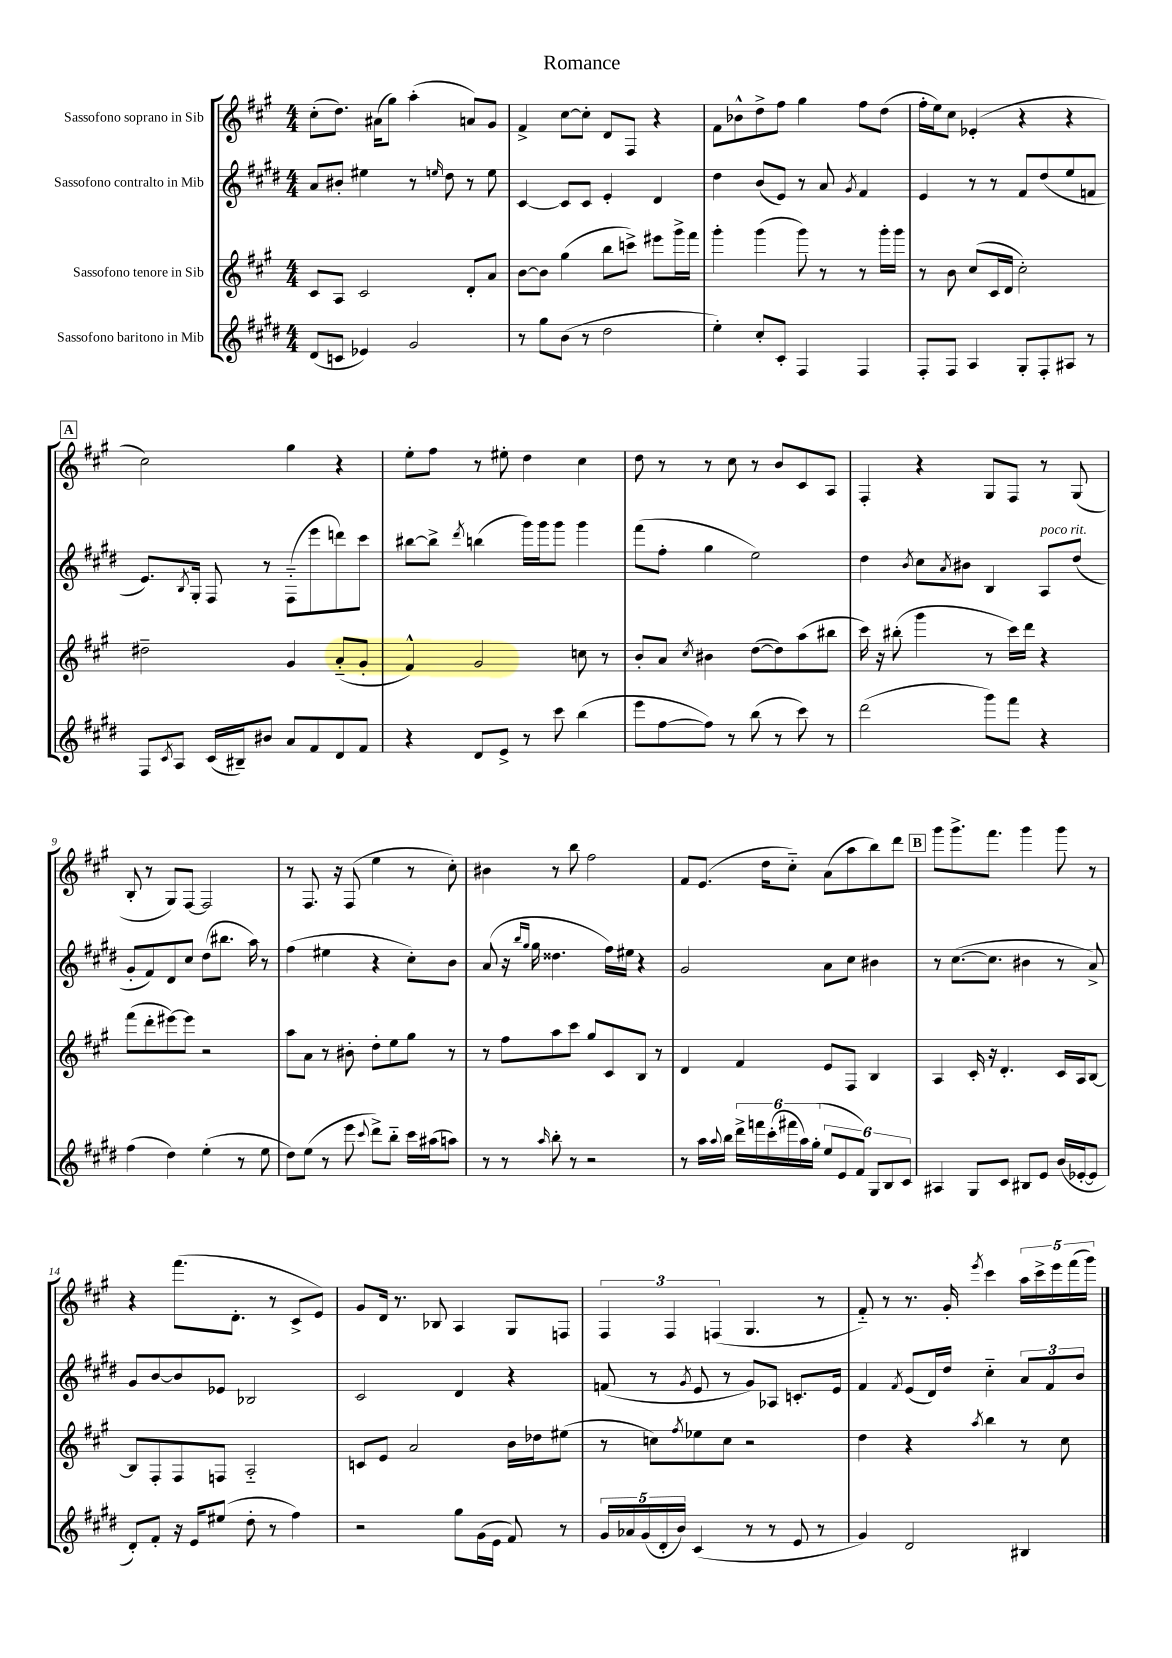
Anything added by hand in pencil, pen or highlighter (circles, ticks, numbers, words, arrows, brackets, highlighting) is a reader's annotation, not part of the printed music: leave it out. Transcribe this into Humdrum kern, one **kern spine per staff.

**kern	**kern	**kern	**kern
*part4	*part3	*part2	*part1
*staff4	*staff3	*staff2	*staff1
*I"Sassofono baritono in Mib	*I"Sassofono tenore in Sib	*I"Sassofono contralto in Mib	*I"Sassofono soprano in Sib
*clefG2	*clefG2	*clefG2	*clefG2
*k[f#c#g#d#]	*k[f#c#g#]	*k[f#c#g#d#]	*k[f#c#g#]
*M4/4	*M4/4	*M4/4	*M4/4
=1	=1	=1	=1
(8d#/L	8c#/L	8a/L	(8cc#'\L
8cn/J	8A/J	8b#X'/J	8.dd\J)
4e-X/)	2c#/	4ee#X\	.
.	.	.	(16a#X\KL
.	.	.	8gg#\J)
2g#/	.	8r	(4aa'\
.	.	16qqeen/	.
.	.	8dd#\	.
.	8d'/L	8r	8an/L)
.	8a/J	8ee\	8g#/J
=2	=2	=2	=2
8r	[8b\L	[4c#/	4f#^/
8gg#\L	8b\J]	.	.
(8b\J	(4gg#\	8c#/L]	[8cc#\L
8r	.	8c#/J	8cc#'\J]
2dd#\	8bb\L	4e'/	8d/L
.	8cccn^\J)	.	8F#/J
.	8eee#X\L	4d#/	4r
.	16ggg#^\L	.	.
.	16fff#\JJ	.	.
=3	=3	=3	=3
4ee'\)	4ggg#'\	4dd#\	8f#\L
.	.	.	8b-X^^\
8cc#'/L	(4ggg#\	(8b/L	8dd^\
8c#'/J	.	8e/J)	8ff#\J
4F#/	8ggg#\)	8r	4gg#\
.	8r	8a/	.
.	.	8qg#/	.
4F#/	8r	4f#/	8ff#\L
.	16ggg#'\LL	.	(8dd\J
.	16ggg#\JJ	.	.
=4	=4	=4	=4
8F#'/L	8r	4e/	16ff#'\LL
.	.	.	16ee\J)
8F#/J	8b\	.	8cc#\J
4A/	(8cc#/L	8r	(4e-X'/
.	16c#/L	8r	.
.	16d/JJ	.	.
8G#'/L	2cc#'\)	8f#/L	4r
8F#'/	.	(8dd#/	.
8A#X/J	.	8ee/	4r
8r	.	8fn/J	.
!!LO:LB:g=z
!!LO:REH:place=s1:t=A
=5	=5	=5	=5
8F#/L	2dd#X~\	8.e/L)	2cc#\)
8qc#/	.	.	.
8A/J	.	.	.
.	.	8qB/	.
.	.	16G#'/Jk	.
(16c#/LL	.	8F#/	.
16B#X~/J)	.	.	.
8b#X/J	.	8r	.
8a/L	4g#/	(8F#\L	4gg#\
8f#/	.	8eee\	.
8d#/	(8a/L	8dddn\)	4r
8f#/J	8g#'/J	8ccc#\J	.
=6	=6	=6	=6
4r	4f#^^/)	[8bb#X\L	8ee'\L
.	.	8bb#^\J]	8ff#\J
.	.	8qddd#/	.
8d#/L	2g#/	(4bbn\	8r
8e^/J	.	.	8ee#X'\
8r	.	16ggg#\LL)	4dd\
.	.	16ggg#\J	.
8ccc#\	.	8ggg#\J	.
(4bb\	8ccn\	4ggg#\	4cc#\
.	8r	.	.
=7	=7	=7	=7
8eee\L	8b'/L	(8fff#\L	8dd\
[8ff#\	8a/J	8ff#'\J	8r
.	8qcc#/	.	.
8ff#\J])	4b#X\	4gg#\	8r
8r	.	.	8cc#\
(8bb\	([8dd\L	2ee\)	8r
8r	8dd\])	.	8b/L
8ccc#\)	(8aa\	.	8c#/
8r	8bb#X\J	.	8A/J
=8	=8	=8	=8
(2ddd#\	16ccc#\)	4dd#\	4F#'/
.	16r	.	.
.	(8bb#X'\	.	.
.	.	8qb/	.
.	4ggg#\	8cc#\L	4r
.	.	8qa/	.
.	.	8b#X\J	.
8ggg#\L)	8r	4B/	8G#/L
8fff#\J	16ccc#\LL)	.	8F#/J
.	16ddd\JJ	.	.
!	!	!LO:TX:a:i:t=poco rit.	!
4r	4r	8A/L	8r
.	.	(8dd#/J	(8G#/
!!LO:LB:g=z
=9	=9	=9	=9
(4ff#\	(8fff#\L	8g#'/L	8B'/
.	8ddd'\	8f#/)	8r
4dd#\)	[8eee#X\)	8d#/	8G#/L)
.	8eee#\J]	8cc#/J	[8F#/J
(4ee'\	2r	(8dd#\L	2F#/]
.	.	8.bb#X\J	.
8r	.	.	.
.	.	16aa\)	.
8ee\	.	8r	.
=10	=10	=10	=10
8dd#\L)	8aa\L	(4ff#\	8r
(8ee\J	8a\J	.	8.F#/
8r	8r	4ee#X\	.
.	.	.	16r
8eee\	8b#X'\	.	(8F#/
8qqccc#/	.	.	.
8ddd#^\L)	8dd'\L	4r	4ee\
8bb\J	8ee\	.	.
16ccc#\LL	8gg#\J	8cc#'\L)	8r
(16aa#X\J	.	.	.
8aan\J)	8r	8b\J	8cc#'\)
=11	=11	=11	=11
8r	8r	(8a/	4b#X\
8r	8ff#\L	16r	.
.	.	16qqbb/LL	.
.	.	16qqgg#/JJ	.
.	.	16gg#\	.
16qqaa/	.	.	.
8bb'\	8aa\	4.dd##X\	8r
8r	8ccc#\J	.	8bb\
2r	8gg#/L	.	2ff#\
.	8c#/	16ff#\LL)	.
.	.	16ee#X\JJ	.
.	8B/J	4r	.
.	8r	.	.
=12	=12	=12	=12
8r	4d/	2g#/	8f#/L
16aa\LL	.	.	(8.e/J
8qqaa/	.	.	.
16bb\JJ	.	.	.
24ddd#^\LL	4f#/	.	.
24fffn\	.	.	.
.	.	.	16dd\KL
(24ccc#'\	.	.	.
24fff#X\	.	.	8cc#\J)
24aa\)	.	.	.
(24gg#'\JJ	.	.	.
12ee/L	8e/L	8a\L	(8a\L
12e/	.	.	.
.	8F#/J	8cc#\J	8aa\
12f#/J)	.	.	.
12G#/L	4B/	4b#X\	8bb\)
12B/	.	.	.
.	.	.	8ddd\J
12c#/J	.	.	.
!!LO:REH:place=s1:t=B
=13	=13	=13	=13
4A#X/	4A/	8r	8ggg#\L
.	.	([8.cc#\L	8.ggg#^\
8G#/L	16c#'/	.	.
.	16r	8.cc#\J]	8.fff#\J
8c#/J	4.d'/	.	.
8B#X/L	.	4b#X\	4ggg#\
8e/J	.	.	.
(16b/LL	16c#/LL	8r	8ggg#\
[16e-X'/J	16A/J	.	.
8e-/J]	[8B/J	8a^/)	8r
!!LO:LB:g=z
=14	=14	=14	=14
8d#'/L)	8B/L]	8g#/L	4r
8f#'/J	8F#'/	[8b/	.
16r	8F#/	8b/]	(8.fff#\L
16e/KL	.	.	.
(8ee#X/J	8Fn/J	8e-X/J	.
.	.	.	8.d'\J
8dd#'\	2A/	2B-X/	.
8r	.	.	8r
4ff#\)	.	.	8c#^/L
.	.	.	8e/J)
=15	=15	=15	=15
2r	8cn/L	2c#/	8g#/L
.	8e/J	.	16d/Jk
.	.	.	8.r
.	2a/	.	.
.	.	.	8B-X/
8gg#\L	.	4d#/	4A/
(16g#\L	.	.	.
16e\JJ	.	.	.
8f#/)	16b\LL	4r	8G#/L
.	16dd-X\J	.	.
8r	(8ee#X\J	.	8Fn/J
=16	=16	=16	=16
20g#/LL	8r	(8fn/	6F#/
20a-X/	.	.	.
(20g#/	.	.	.
.	8ccn\L)	8r	.
20d#'/	.	.	.
.	.	.	6F#/
20b/JJ)	.	.	.
.	8qff#/	8qg#/	.
(4c#/	8ee-X\	8e/	.
.	.	.	(6Fn/
.	8cc\J	8r	.
8r	2r	8g#/L)	4.G#/
8r	.	8A-X/J	.
8e/	.	8.cn'/L	.
8r	.	.	8r
.	.	16e/Jk	.
=17	=17	=17	=17
4g#/)	4dd\	4f#/	8f#/)
.	.	.	8r
.	.	8qf#/	.
2d#/	4r	(8e/L	8.r
.	.	16d#/L)	.
.	.	16dd#/JJ	16g#'/
.	8qaa/	.	8qeee/
.	4bb\	4cc#\	4ccc#\
4B#X/	8r	12a/L	20aa\LL
.	.	.	20ccc#^\
.	.	12f#/	.
.	.	.	20eee\
.	8cc#\	.	.
.	.	.	(20fff#\
.	.	12b/J	.
.	.	.	20ggg#\JJ)
==	==	==	==
*-	*-	*-	*-
